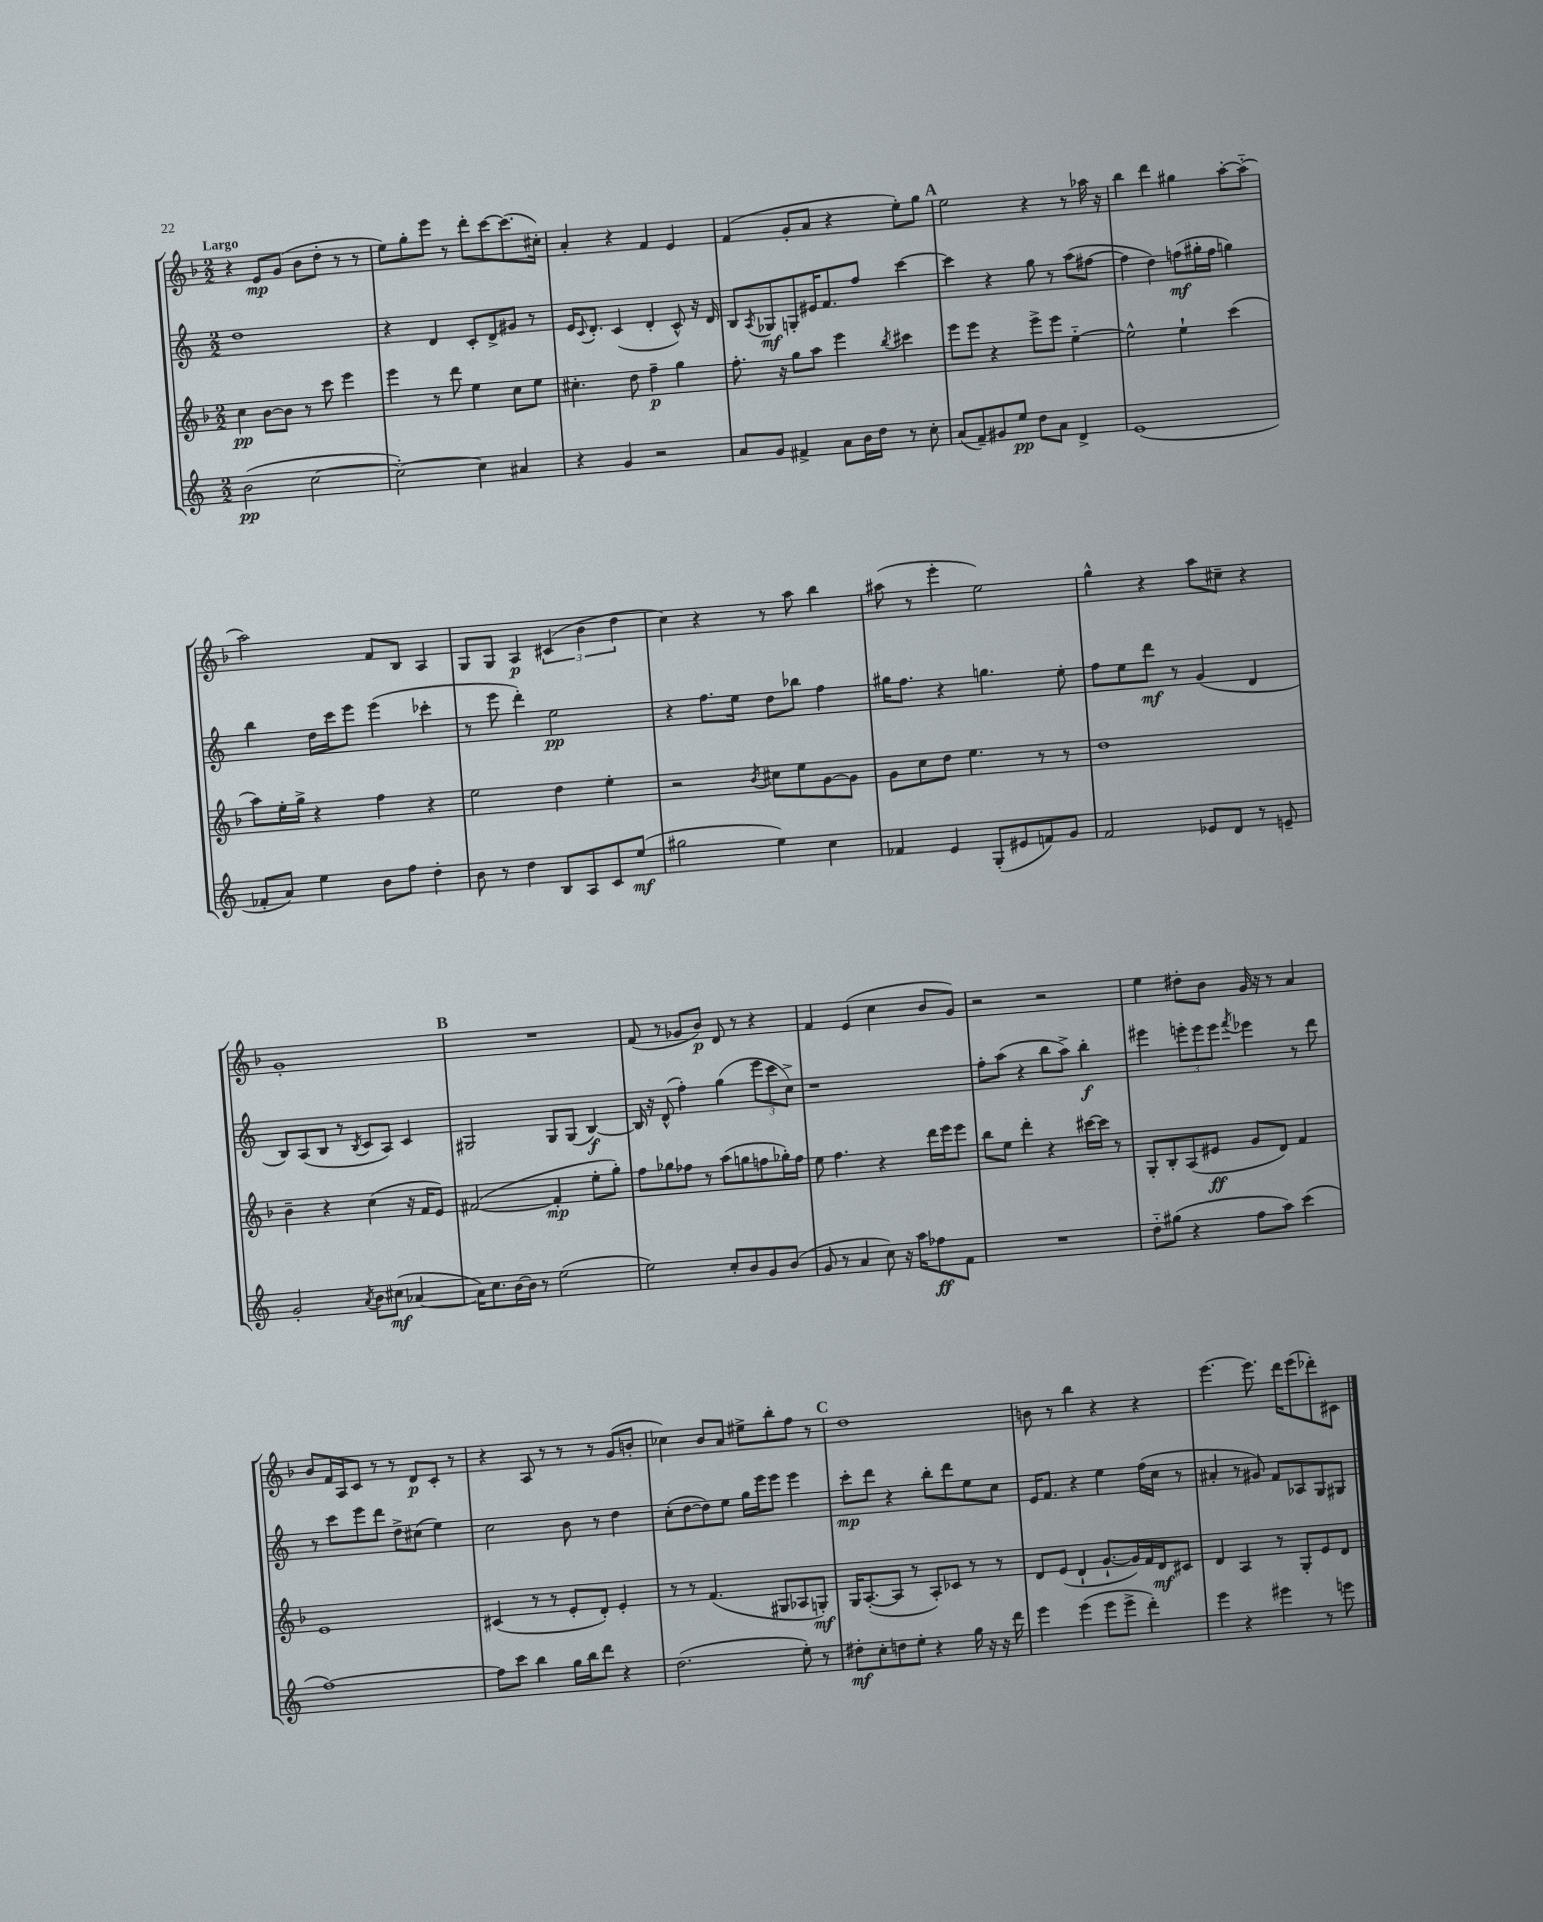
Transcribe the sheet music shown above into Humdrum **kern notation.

**kern	**kern	**kern	**kern
*staff4	*staff3	*staff2	*staff1
*clefG2	*clefG2	*clefG2	*clefG2
*k[]	*k[b-]	*k[]	*k[b-]
*M2/2	*M2/2	*M2/2	*M2/2
(2b	4cc	1dd	4r
.	[8b-	.	8e
.	8b-]	.	(8g
[2cc	8r	.	8b-
.	8ccc	.	8dd'
.	4eee	.	8r
.	.	.	8r
=	=	=	=
2cc'_)	4eee	4r	8ee)
.	.	.	8gg'
.	8r	4d	8eee
.	8ddd	.	8r
4cc]	4ee	8c'	8ddd'
.	.	8d^	[8ccc
4a#	8cc	8g#	(8.ccc]
.	8ee	8r	.
.	.	.	16cc#')
=	=	=	=
4r	4.cc#'	16e	4a'
.	.	8qqc	.
.	.	8.d'	.
4g	.	(4c	4r
.	8dd	.	.
2r	4ff~	4d'	4f
.	4gg	8c^^)	4e
.	.	16r	.
.	.	16d	.
=	=	=	=
8a	8.ff'	8B	(4f
.	.	8qA	.
8g	.	8G-	.
.	16r	.	.
4f#^	8gg	8G'	8g'
.	8aa	16e#	8a
.	.	8.f	.
8a	4eee	.	4r
16b	.	8ff	.
16dd	.	.	.
.	8qbb-	.	.
8r	4ccc#	[4ccc	8ee')
8cc'	.	.	8gg
=	=	=	=
(8a	8eee	4ccc]	2ee
8f~)	8eee	.	.
8g#	4r	4r	.
8ee	.	.	.
8dd	8eee^	8gg	4r
8a	8eee	8r	.
4d^	[4ee'~	(8aa	8r
.	.	[8ff#	16aa-
.	.	.	16r
=	=	=	=
(1e	2ee^^]	4ff#]	4bb-
.	.	4dd)	4ddd
.	4ee`	(8ff	4gg#
.	.	16gg#'	.
.	.	16ff	.
.	(4ccc	4gg)	[8aa'
.	.	.	(8aa'~]
=	=	=	=
8f-'	8aa)	4bb	2aa)
8a)	16ee'	.	.
.	16gg^	.	.
4ee	4r	16dd	.
.	.	16ccc	.
.	.	8eee	.
8b	4ff	(4eee	8f
8ff	.	.	8B-
4dd'	4r	4ccc-'	4A
=	=	=	=
8b	2ee	8r	8G
8r	.	8eee	8G
4dd	.	4ddd')	4A
8B	4dd	2ee	(6c#
8A	.	.	.
.	.	.	6b-
8c	4ee'	.	.
.	.	.	6dd
(8ee	.	.	.
=	=	=	=
2gg#	2r	4r	4cc)
.	.	8.ff	4r
.	.	16ee	.
.	8qb-	.	.
4ee)	8cc#	8dd	8r
.	8ee	8bb-	8aa
4cc	[8g	4ff	4bb-
.	8g]	.	.
=	=	=	=
4f-	8g	16gg#	(8aa#
.	.	8.ff	.
.	8cc	.	8r
4e	8dd	4r	4eee'
.	4.ee	.	.
(8G'	.	4.gg	2ee)
8e#	.	.	.
8f)	8r	.	.
8g	8r	8ee'	.
=	=	=	=
2f	1dd	8ff	4gg^^
.	.	8ee	.
.	.	8ddd	4r
.	.	8r	.
8e-	.	(4g	8aa
8d	.	.	8cc#~
8r	.	4d	4r
8e~	.	.	.
=	=	=	=
2g'	4b-~	8B)	1g'
.	.	(8A	.
.	4r	8B	.
.	.	8r	.
8qa	.	8qB	.
8b	(4cc	8c	.
(8cc#	.	8A)	.
[4a-	16r	4c	.
.	16f	.	.
.	8e)	.	.
=	=	=	=
16a-])	([2f#	2G#	1r
8.cc	.	.	.
[16b	.	.	.
16b]	.	.	.
8r	.	.	.
(2ee	4f#']	8G#	.
.	.	(8G#	.
.	8ee'	[4B)	.
.	8gg')	.	.
=	=	=	=
2ee)	8ff	16B]	(8f
.	.	16r	.
.	8gg-	(8d^^	8r
.	8ff-	4ff')	8g-
.	8r	.	8b-)
8cc'	(8aa	(4gg	8d
8b	8gg	.	8r
8g	8ff	12eee	4r
.	.	12ccc	.
(8b	16gg-')	.	.
.	.	12cc^)	.
.	16ff	.	.
=	=	=	=
8g	8ee	1r	4f
8r	4.ff	.	.
4a	.	.	(4e
8cc)	4r	.	4cc
16r	.	.	.
16aa	.	.	.
8ff-	16ddd	.	8b-
.	16eee	.	.
8f	8eee	.	8g)
=	=	=	=
1r	8bb-	8ff'	2r
.	8ee	(8aa	.
.	4ddd'	4r	.
.	4r	8bb	2r
.	.	8aa^)	.
.	[16ccc#	4bb'	.
.	16ccc#]	.	.
.	8r	.	.
=	=	=	=
8dd'~	8G'	4eee#	4ee
(8gg#	8B-'	.	.
4r	(8A	12eee'	8dd#'
.	.	12eee	.
.	8e#	.	8b-
.	.	12eee	.
.	.	8qfff	.
8ff	8g	4eee-	16g
.	.	.	16r
8aa)	8d)	.	8r
(4ccc	4f	8r	4a
.	.	8ddd	.
=	=	=	=
[1ff)	1e	8r	8b-
.	.	8ccc	16f
.	.	.	16A
.	.	8eee	8c
.	.	8ddd	8r
.	.	8dd^	8r
.	.	(8cc#	8d
.	.	4ee)	8c'
.	.	.	8r
=	=	=	=
8ff]	(4c#	2cc	4r
8ccc	.	.	.
4bb	8r	.	8A
.	8r	.	8r
16gg	8e'	8b	8r
16bb	.	.	.
8ddd	8d')	8r	8r
4r	4e'	4dd	(8g
.	.	.	8b'
=	=	=	=
(2.dd	8r	(8cc'	4cc-)
.	8r	[8dd	.
.	(4.f	8dd])	8b-
.	.	8ee	8a
.	.	16gg	8ee#^
.	.	16eee	.
.	8G#	8eee	8bb-'
8ee')	8A-	4eee	8ff
8r	8G')	.	8r
=	=	=	=
8dd#'	16G	8ccc'	1dd
.	([8.A'	.	.
8cc'	.	8ddd	.
8dd	8A]	4r	.
8ee'	8r	.	.
4r	8A')	8bb'	.
.	8c-	8ddd	.
16gg	8r	8ee	.
16r	.	.	.
16r	8r	8cc	.
16ddd	.	.	.
=	=	=	=
4eee	8d	16e	8b
.	.	8.f	.
.	(8e	.	8r
(4eee	4d`	4r	4bb-
8eee	[8.g`	4ee	4r
8eee^	.	.	.
.	16g])	.	.
4ddd')	16f	(16ff	4r
.	16d	16cc	.
.	8c#	8r	.
=	=	=	=
4eee	4d	4a#'	[4.eee
4r	4A	8r	.
.	.	8g#)	8.eee]
4eee#	8r	8f	.
.	.	.	16ddd
.	8G'	8A-	(8eee
8r	8e	8G	8ddd-')
8eee	8d	8G#	8c#
==	==	==	==
*-	*-	*-	*-
